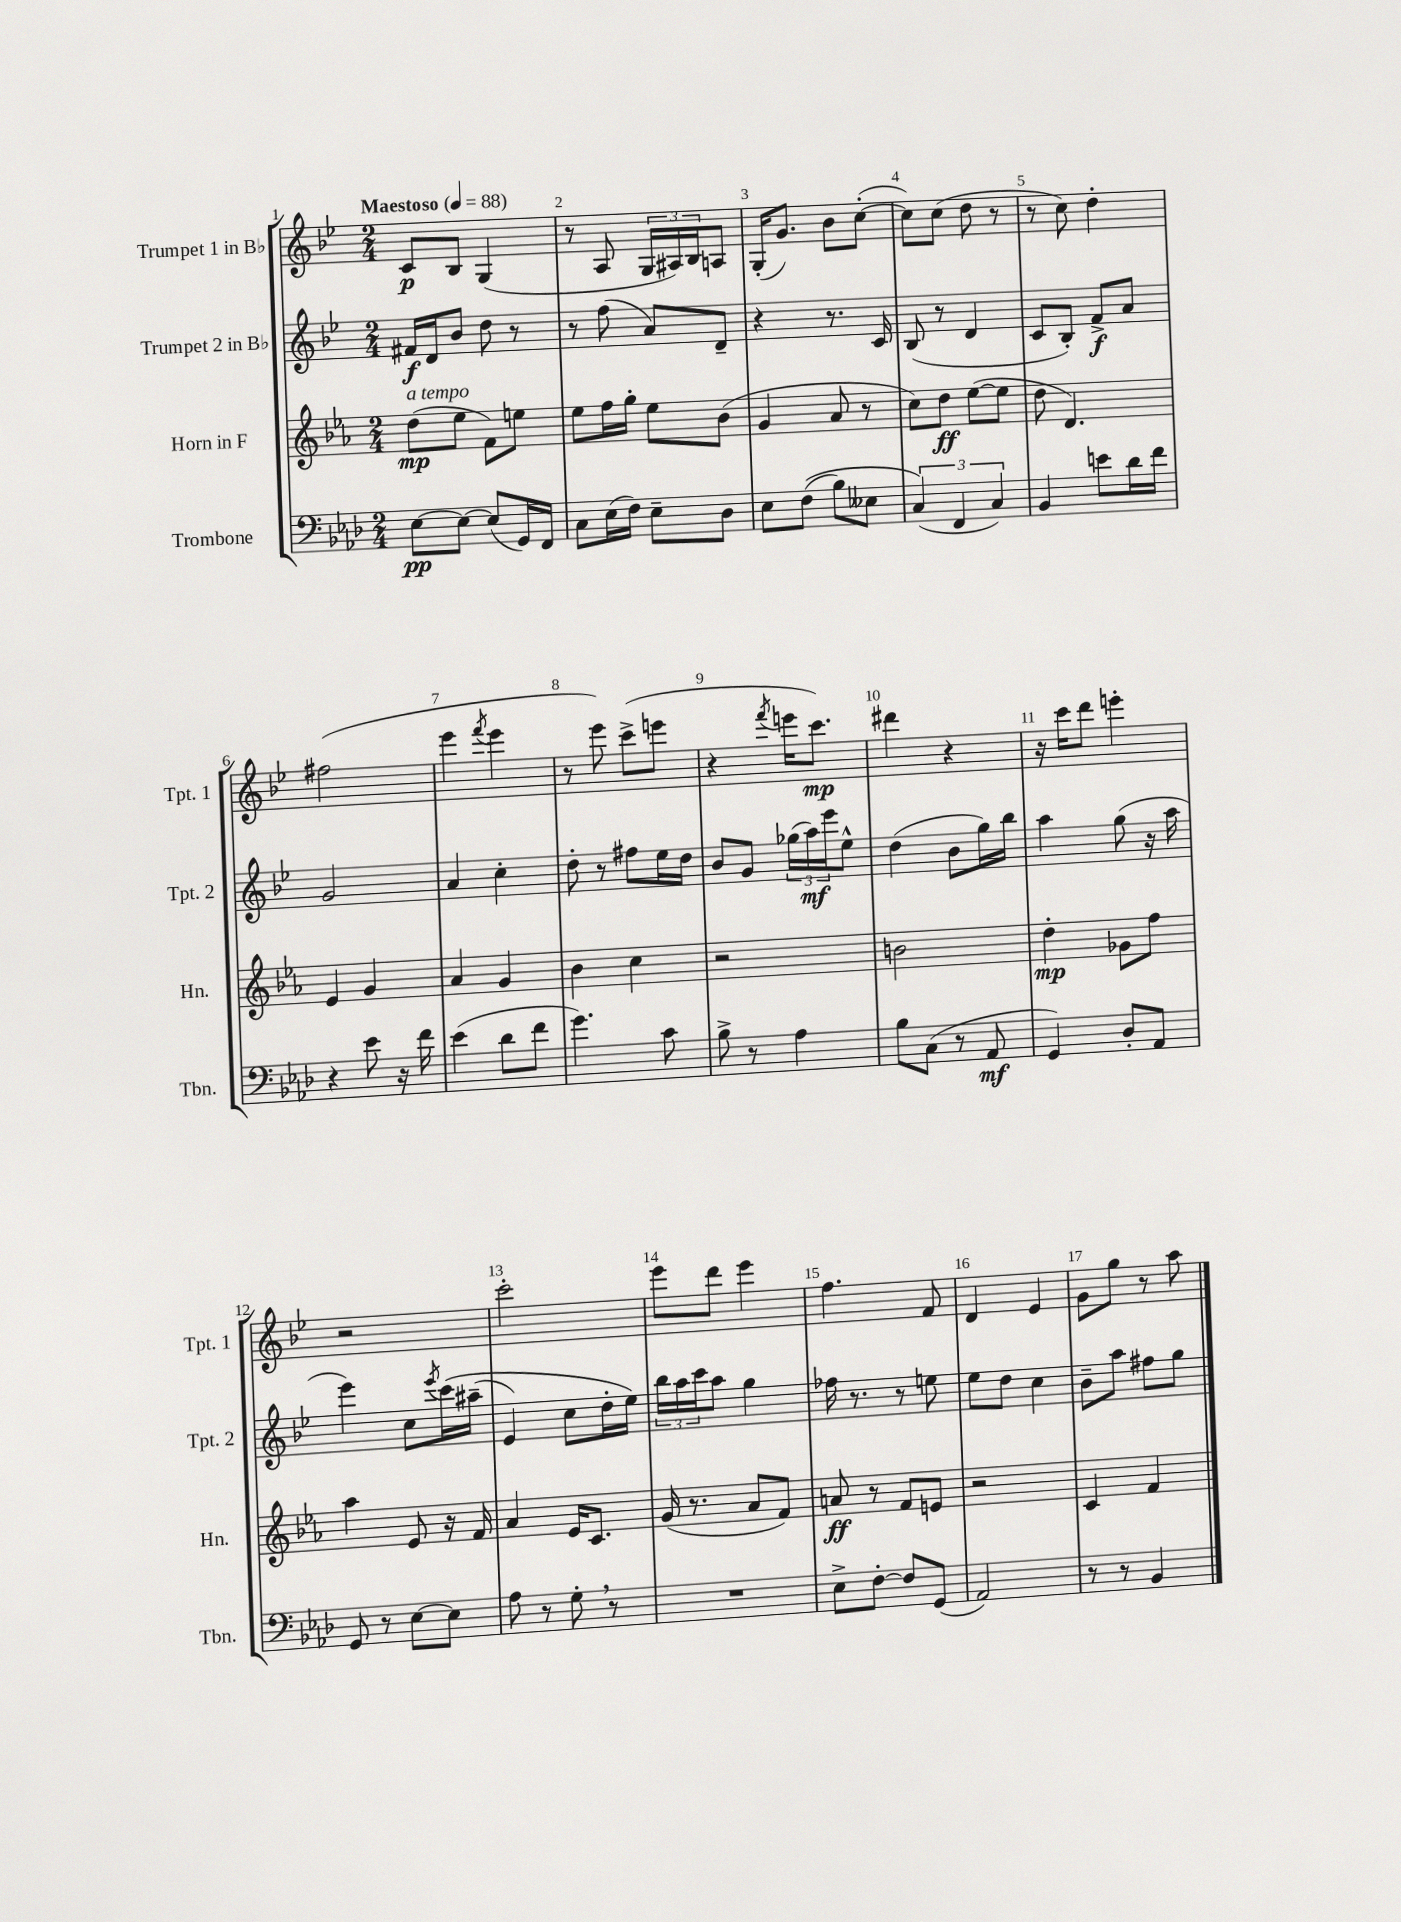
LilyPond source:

<<
\new StaffGroup <<
\new Staff = "s0" \with { instrumentName = "Trumpet 1 in Bb" shortInstrumentName = "Tpt. 1" } {
    \clef treble \key bes \major \numericTimeSignature \time 2/4 \tempo "Maestoso" 4 = 88
    c'8\p bes8 g4( |
    r8 a8 \tuplet 3/2 { g16 ais16) bes16 } a8 |
    g16-.( g'8.) bes'8 c''8~-.( |
    c''8) c''8( d''8 r8 |
    r8 c''8) d''4-. |
    fis''2( |
    ees'''4 \acciaccatura { f'''8 } ees'''4 |
    r8 ees'''8) c'''8->( e'''8 |
    r4 \acciaccatura { f'''8 } e'''16 c'''8.\mp) |
    dis'''4 r4 |
    r16 c'''16 d'''8 e'''4-. |
    r2 |
    c'''2-. |
    ees'''8 d'''8 ees'''4 |
    f''4. f'8 |
    d'4 ees'4 |
    g'8 g''8 r8 a''8 \bar "|." |
}
\new Staff = "s1" \with { instrumentName = "Trumpet 2 in Bb" shortInstrumentName = "Tpt. 2" } {
    \clef treble \key bes \major \numericTimeSignature \time 2/4
    fis'16\f d'16 bes'8 d''8 r8 |
    r8 f''8( a'8) d'8-- |
    r4 r8. c'16 |
    bes8( r8 d'4 |
    c'8 bes8-.) f'8->\f a'8 |
    g'2 |
    a'4 c''4-. |
    d''8-. r8 fis''8 ees''16 d''16 |
    bes'8 g'8 \tuplet 3/2 { ges''16( a''16\mf) ees'''16 } ees''8-^ |
    d''4( bes'8 g''16) bes''16 |
    a''4 g''8( r16 a''16 |
    ees'''4) c''8 \acciaccatura { ees'''8 } c'''16\( ais''16--( |
    ees'4) c''8 d''16-. ees''16\) |
    \tuplet 3/2 { bes''16 a''16 c'''16 } a''8 g''4 |
    fes''16 r8. r8 e''8 |
    ees''8 d''8 c''4 |
    bes'8-- a''8 fis''8 g''8 \bar "|." |
}
\new Staff = "s2" \with { instrumentName = "Horn in F" shortInstrumentName = "Hn." } {
    \clef treble \key ees \major \numericTimeSignature \time 2/4
    d''8\mp^\markup { \italic "a tempo" }( ees''8 f'8) e''8 |
    ees''8 f''16 g''16-. ees''8 bes'8( |
    g'4 aes'8 r8 |
    c''8) d''8\ff ees''8~( ees''8 |
    d''8 d'4.) |
    ees'4 g'4 |
    aes'4 g'4 |
    bes'4 c''4 |
    r2 |
    b'2 |
    d''4-.\mp ges'8 f''8 |
    aes''4 ees'8 r16 f'16 |
    aes'4 ees'16 c'8. |
    g'16( r8. aes'8 f'8) |
    a'8\ff r8 f'8 e'8 |
    r2 |
    c'4 f'4 \bar "|." |
}
\new Staff = "s3" \with { instrumentName = "Trombone" shortInstrumentName = "Tbn." } {
    \clef bass \key aes \major \numericTimeSignature \time 2/4
    ees8~\pp ees8~ ees8( g,16) f,16 |
    c8 ees16( f16) ees8-- des8 |
    ees8 f8(\( bes8) eeses8 |
    \tuplet 3/2 { c4(\) f,4 c4) } |
    bes,4 e'8 des'16 f'16 |
    r4 ees'8 r16 f'16 |
    ees'4( des'8 f'8 |
    g'4.) c'8 |
    bes8-> r8 aes4 |
    bes8 c8( r8 aes,8\mf |
    g,4) des8-. aes,8 |
    g,8 r8 ees8~ ees8 |
    aes8 r8 g8-. \breathe r8 |
    R2 |
    ees8-> f8~-. f8 g,8( |
    aes,2) |
    r8 r8 bes,4 \bar "|." |
}
>>
>>
\layout { \context { \Score \override BarNumber.break-visibility = ##(#f #t #t) barNumberVisibility = #all-bar-numbers-visible } }
